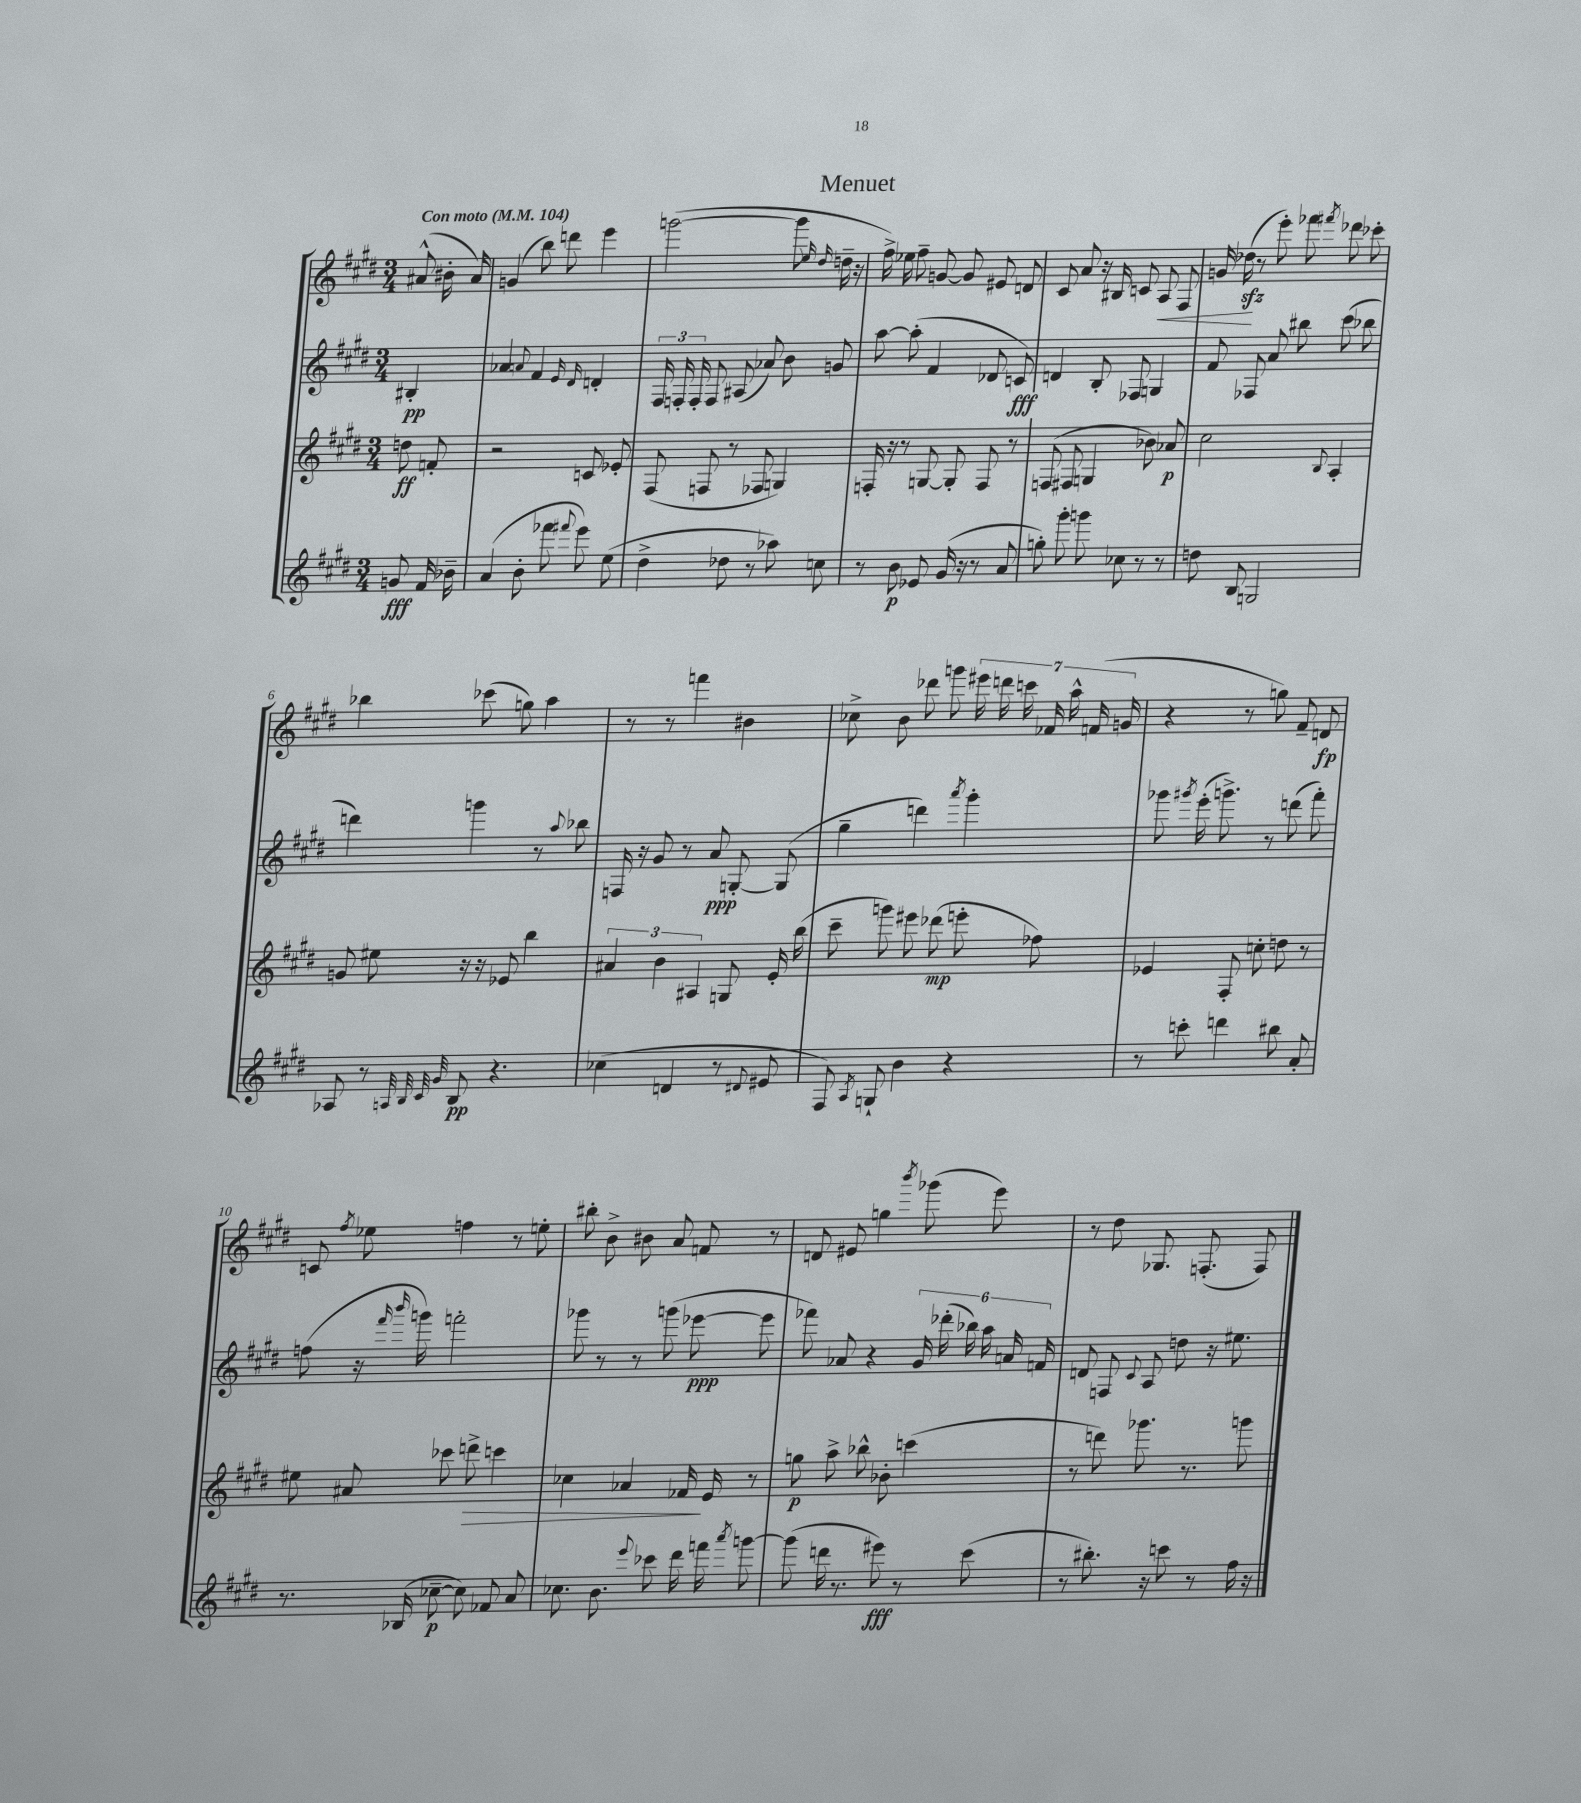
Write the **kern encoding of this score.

**kern	**kern	**kern	**kern
*staff4	*staff3	*staff2	*staff1
*clefG2	*clefG2	*clefG2	*clefG2
*k[f#c#g#d#]	*k[f#c#g#d#]	*k[f#c#g#d#]	*k[f#c#g#d#]
*M3/4	*M3/4	*M3/4	*M3/4
*MM104	*MM104	*MM104	*MM104
8g	8dd	4B#'	(8a#^^
16f#	8f'	.	16b#'
16b-~	.	.	16a#)
=	=	=	=
(4a	2r	4a-	(4g
.	.	8qqa	.
8b'	.	4f#	8bb)
8fff-	.	.	8ddd
.	.	16qqe	.
8qqfff#	.	16qqd#	.
8eee)	8c	4d'	4eee
(8ee	8e-'	.	.
=	=	=	=
4dd#^	(8F#	24F#	([2ggg
.	.	24F'	.
.	.	24F'	.
.	8F	8F	.
8dd-	8r	(8A#	.
8r	8F-	8a-)	.
8aa-)	4G)	8b	8ggg]
.	.	.	16qqee
.	.	.	16qqdd#
8cc	.	8g	16dd~
.	.	.	16r
=	=	=	=
8r	16F'	[8aa	16ff#^)
.	16r	.	16ee-
8b	8r	(8aa']	8ff#~
8e-	[8G	4f#	[8g
(16g#	8G']	.	8g]
16r	.	.	.
8r	8F	8d-	8e#
8a	8r	8c)	8d
=	=	=	=
8gg')	(8F	4d	8c#
8ggg#'	8F#	.	8a
8ggg	4G	8B'	16r
.	.	.	16B#
8cc-	.	8F-	8c
8r	8b-)	4G	8A
8r	8a-	.	8F#
=	=	=	=
8dd	2cc#	8f#	16g
.	.	.	(16dd-
8B	.	8F-	8r
2G	.	8a	8eee')
.	.	8bb#	8fff-
.	8qqB	.	8qfff#
.	4A'	(8ccc#	8ddd-
.	.	8bb-	8ccc-'
=	=	=	=
8A-	8g	4ddd)	4bb-
8r	8ee#	.	.
32qqA	.	.	.
32qqB	.	.	.
32qqc#	.	.	.
32qqg#	.	.	.
8B	16r	4ggg	(8ccc-
.	16r	.	.
4.r	8e-	.	8gg)
.	4bb	8r	4aa
.	.	8qqaa	.
.	.	8bb-	.
=	=	=	=
(4cc-	6a#	16F	8r
.	.	16r	.
.	.	8g#	8r
.	6b	.	.
4d	.	8r	4fff
.	6A#	.	.
.	.	8a	.
8r	8G	[8G'	4b#
8qqd#	.	.	.
8e#	16e'	(8G]	.
.	(16bb	.	.
=	=	=	=
8F#)	8ccc#~	4gg#~	8cc-^
8qA	.	.	.
8G`	8ggg)	.	8b
4b	8eee#	4ddd)	8ddd-
.	(8ddd-	.	8ggg
.	.	8qaaa	.
4r	8eee'	4ggg#'	28eee#
.	.	.	28ddd
.	.	.	28ccc
.	.	.	28f-
.	8ff-)	.	.
.	.	.	28aa^^
.	.	.	(28f
.	.	.	28g
=	=	=	=
8r	4e-	8ggg-	4r
.	.	8qggg#	.
8ccc'	.	(16eee'	.
.	.	8.ggg^)	.
4ddd	8F#'	.	8r
.	8cc'	8r	8gg)
8bb#	8dd	(8ddd	8f#~
8a'	8r	8fff#')	8d
=	=	=	=
8.r	8ee#	(8ff	8c
.	.	.	8qff#
.	8a#	16r	8ee-
.	.	16qqfff#	.
.	.	16qqbbb	.
(16B-	.	16ggg)	.
[8cc-~	8ccc-	2fff'	4ff
8cc-])	8ddd^	.	.
8f-	4ccc	.	8r
8a	.	.	8ee'
=	=	=	=
8.cc-	4cc-	8ggg-	8bb#'
.	.	8r	8b^
8.b	.	.	.
.	4a-	8r	8b#
8qqeee	.	.	.
8ccc-	.	(8ggg	8a
16ddd#	16f-	[8eee-	8f
16fff	16e	.	.
8qaaa	.	.	.
[8ggg	8r	8eee-]	8r
=	=	=	=
(8ggg]	8gg	8fff-)	8d
16ddd	8aa^	8a-	8e#
8.r	.	.	.
.	8bb-^^	4r	4gg
8eee#)	8b-'	.	.
.	.	.	8qbbb
8r	(4ccc	24g#	(8ggg-
.	.	(24ddd-'	.
.	.	24bb-)	.
(8ccc#	.	24aa	8eee)
.	.	24a	.
.	.	24f	.
=	=	=	=
8r	8r	8d	8r
8.bb#')	8ddd)	8F	8dd#
.	.	8qqc#	.
.	8.ggg-	8A	8.G-
16r	.	.	.
8ccc	.	8dd	.
.	8.r	.	(8.F'
8r	.	16r	.
.	.	8.ee#	.
16ff#	8ggg	.	8F)
16r	.	.	.
==	==	==	==
*-	*-	*-	*-
